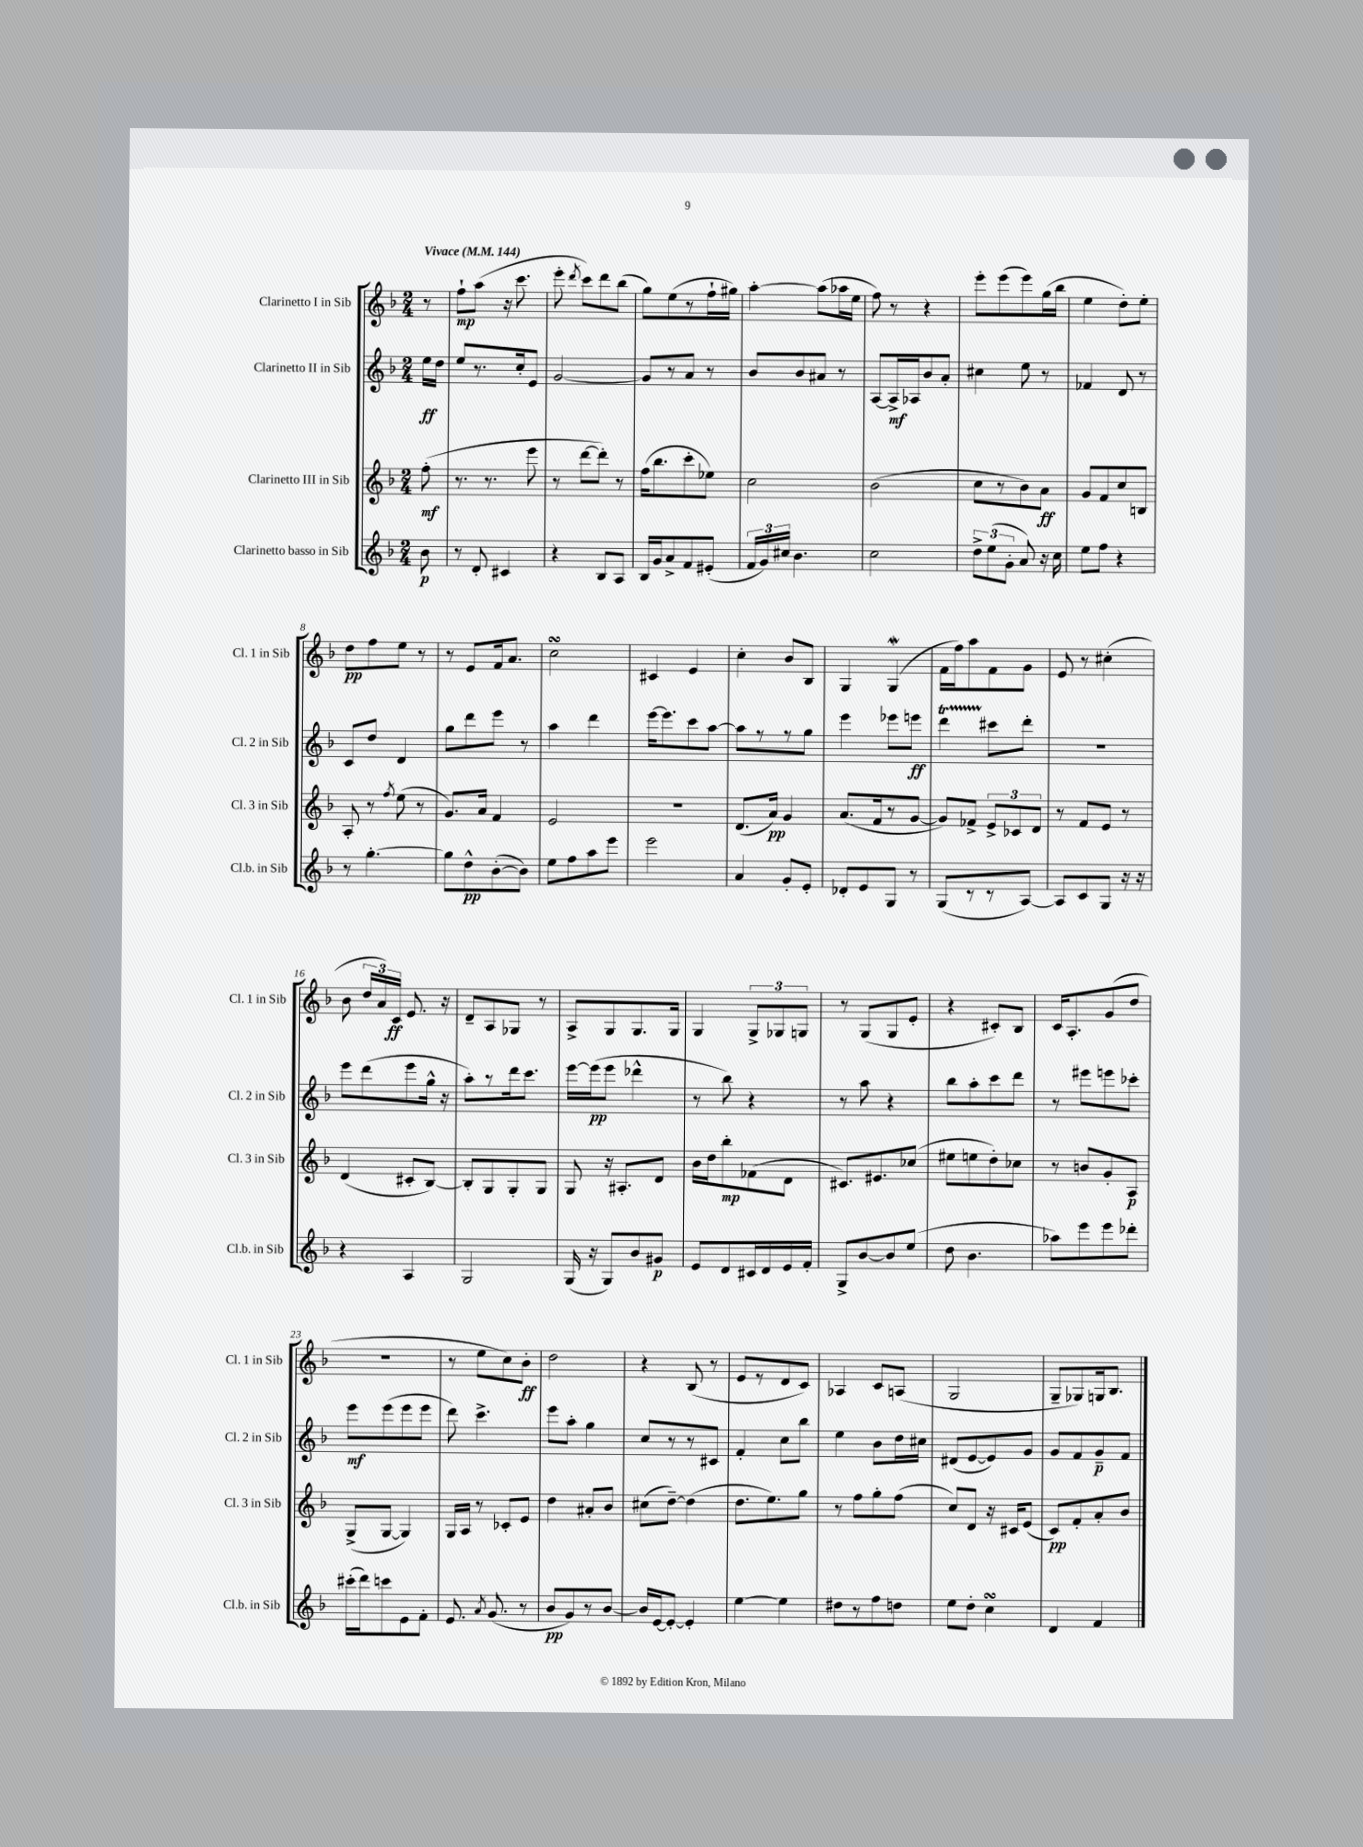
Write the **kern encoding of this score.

**kern	**kern	**kern	**kern
*staff4	*staff3	*staff2	*staff1
*clefG2	*clefG2	*clefG2	*clefG2
*k[b-]	*k[b-]	*k[b-]	*k[b-]
*M2/4	*M2/4	*M2/4	*M2/4
*MM144	*MM144	*MM144	*MM144
8b-\	(8ff'\	16ee\LL	8r
.	.	16dd\JJ	.
=	=	=	=
8r	8.r	8ee/L	8ff`\L
8d'/	.	8.r	(8aa\J
.	8.r	.	.
4c#/	.	.	16r
.	.	16cc'/k	8.ccc\
.	8eee\	8e/J	.
=	=	=	=
4r	8r	[2g/	8eee'\
.	.	.	8qddd/
.	[8ddd\L	.	8ccc\L)
8B-/L	8ddd'\]J)	.	8ddd\
8A/J	8r	.	(8bb-\J
=	=	=	=
16B-/LL	(16ff\LK	8g/]L	8gg\L)
16g/J	8.bb-\	.	.
8a^/	.	8r	(8ee\
8f/	8ccc'\	8a/J	8r
(8e#'/J	8ee-\J)	8r	16ff`\L
.	.	.	16gg#\JJ)
=	=	=	=
24f/LL	2cc\	8b-/L	[4aa'\
24g/)	.	.	.
24cc#/JJ	.	.	.
4.b-\	.	8b-/	.
.	.	8a#/J	(8aa\]L
.	.	8r	16aa-\L
.	.	.	16ee\JJ
=	=	=	=
2cc\	(2b-\	[8A/L	8ff\)
.	.	16A^/]L	8r
.	.	16A-/J	.
.	.	8b-/	4r
.	.	8a'/J	.
=	=	=	=
12dd^\L	8cc\L	4cc#\	8eee'\L
(12ee\	.	.	.
.	8r	.	(8eee\
12g'\J	.	.	.
8a/)	8b-\)	8ee\	8eee\)
16r	8a\J	8r	(16gg\L
16cc\	.	.	16bb-\JJ
=	=	=	=
8ee\L	8g/L	4f-/	4ee\
8ff\J	8f/	.	.
4r	8cc/	8d/	8dd'\L)
.	8B/J	8r	8ee'\J
=	=	=	=
8r	8A'/	8c/L	8dd\L
[4.gg'\	8r	8dd/J	8ff\
.	8qff/	.	.
.	(8ee\	4d/	8ee\J
.	8r	.	8r
=	=	=	=
8gg\]L	8.g/L)	8gg\L	8r
8dd^^\	.	8ddd\	8e/L
.	16a/Jk	.	.
([8b-'\	4f/	8eee\J	16f/k
.	.	.	8.a/J
8b-\]J)	.	8r	.
=	=	=	=
8ee\L	2e/	4aa\	2cc\
8ff\	.	.	.
8aa\	.	4ddd\	.
8eee\J	.	.	.
=	=	=	=
2eee\	2r	[16eee\LK	4c#/
.	.	8.eee\]	.
.	.	8ccc\	4e/
.	.	[8aa\J	.
=	=	=	=
4a/	(8.d/L	8aa\]L	4cc'\
.	.	8r	.
.	16a/Jk)	.	.
8g'/L	4g/	8r	8b-/L
8e'/J	.	8gg\J	8B-/J
=	=	=	=
8d-'/L	(8.a/L	4eee\	4G/
8e/	.	.	.
.	16f/k	.	.
8G/J	8r	8eee-\L	(4G/
8r	[8g/J	8eee\J	.
=	=	=	=
(8G/L	8g/]L)	4ddd\	16f\LL
.	.	.	16ff\J)
8r	8f-^/J	.	8aa\
8r	12e^/L	8ccc#\L	8f\
.	12c-/	.	.
[8A/J)	.	8ddd'\J	8g\J
.	12d/J	.	.
=	=	=	=
8A/]L	8r	2r	8e/
8c/	8f/L	.	8r
8G/J	8e/J	.	(4cc#'\
16r	8r	.	.
16r	.	.	.
=	=	=	=
4r	(4d/	8eee\L	8b-\
.	.	(8ddd\	24dd/LL
.	.	.	24a/)
.	.	.	24c/JJ
4A/	8c#'/L	8eee\	8.e/
.	[8B-/J)	16gg^^\Jk	.
.	.	16r	16r
=	=	=	=
2G/	8B-'/]L	8aa'\L)	8d~/L
.	8G/	8r	8A/
.	8G'/	16ddd\k	8G-/J
.	.	8.ccc\J	.
.	8G/J	.	8r
=	=	=	=
(16G/	8G/	[16eee\LL	8A^/L
16r	.	(16eee\]J	.
8G/L)	16r	8eee\J	8G/
.	8.A#'/L	.	.
8b-/	.	4ddd-^^\	8.G/
8g#/J	8d/J	.	.
.	.	.	16G/Jk
=	=	=	=
8e/L	16b-\LL	8r	4G/
.	16dd\J	.	.
8d/	8bb-'\	8bb-\)	.
16c#/L	(8f-\	4r	12G^/L
16d/	.	.	.
.	.	.	12G-/
16e/	8d\J	.	.
.	.	.	12G/J
16f'/JJ	.	.	.
=	=	=	=
8G^/L	8.c#/L)	8r	8r
[8b-/	.	8aa\	(8G/L
.	8.e#/	.	.
8b-/]	.	4r	8G/
(8ee/J	(8cc-/J	.	8e'/J
=	=	=	=
8dd\	8ee#\L	8bb-\L	4r
4.b-\	8ee\	8aa'\	.
.	8dd'\)	8ccc\	8c#'/L)
.	8cc-\J	8ddd\J	8B-/J
=	=	=	=
8aa-\L)	8r	8r	16c/LK
.	.	.	8.A'/
8eee\	8b/L	8eee#\L	.
8eee\	8g'/	8eee\	(8g/
8ddd-'\J	8A/J	8ccc-'\J	8dd/J
=	=	=	=
(16ccc#'\LL	(8G^/L	8eee\L	2r
16ddd\J)	.	.	.
8ccc\	[8G/J	(8eee\	.
8e\	4G/])	8eee\	.
8f'\J	.	8eee\J	.
=	=	=	=
8.e/	16G/LL	8ddd\)	8r
.	16A/JJ	.	.
.	8r	4.ccc^\	8ee\L
8qa/	.	.	.
(8.g/	.	.	.
.	8c-'/L	.	8cc\)
8r	8e/J	.	8b-'\J
=	=	=	=
8b-/L	4dd\	8eee\L	2dd\
8g/)	.	8aa'\J	.
8r	8a#'/L	4gg\	.
[8b-/J	8b-/J	.	.
=	=	=	=
16b-/]LL	(8cc#\L	8cc/L	4r
[16e/J	.	.	.
8e'/_J	[8dd~\J)	8r	.
4e'/]	(4dd\]	8r	(8B-/
.	.	8c#/J	8r
=	=	=	=
[4ee\	8.dd\L	4f'/	8e/L
.	.	.	8r
.	8.ee\)	.	.
4ee\]	.	8cc\L	8d/
.	8gg\J	8bb-\J	8c/J)
=	=	=	=
8dd#\L	8r	4ee\	4A-/
8r	8ff\L	.	.
8ff\	8gg'\	8b-\L	8c/L
8dd\J	(8ff\J	16dd\L	(8A/J
.	.	16cc#\JJ	.
=	=	=	=
8ee\L	8cc/L)	(8d#/L	2G/
8dd'\J	8d/J	[8e/	.
4cc\	16r	8e/])	.
.	16c#/LK	.	.
.	(8e/J	8g/J	.
=	=	=	=
4d/	8c/L)	8g/L	8G~/L
.	8f'/	8f/	8G-/)
4f/	8a'/	8g~/	16G/k
.	.	.	8.B-/J
.	8b-/J	8f/J	.
==	==	==	==
*-	*-	*-	*-
